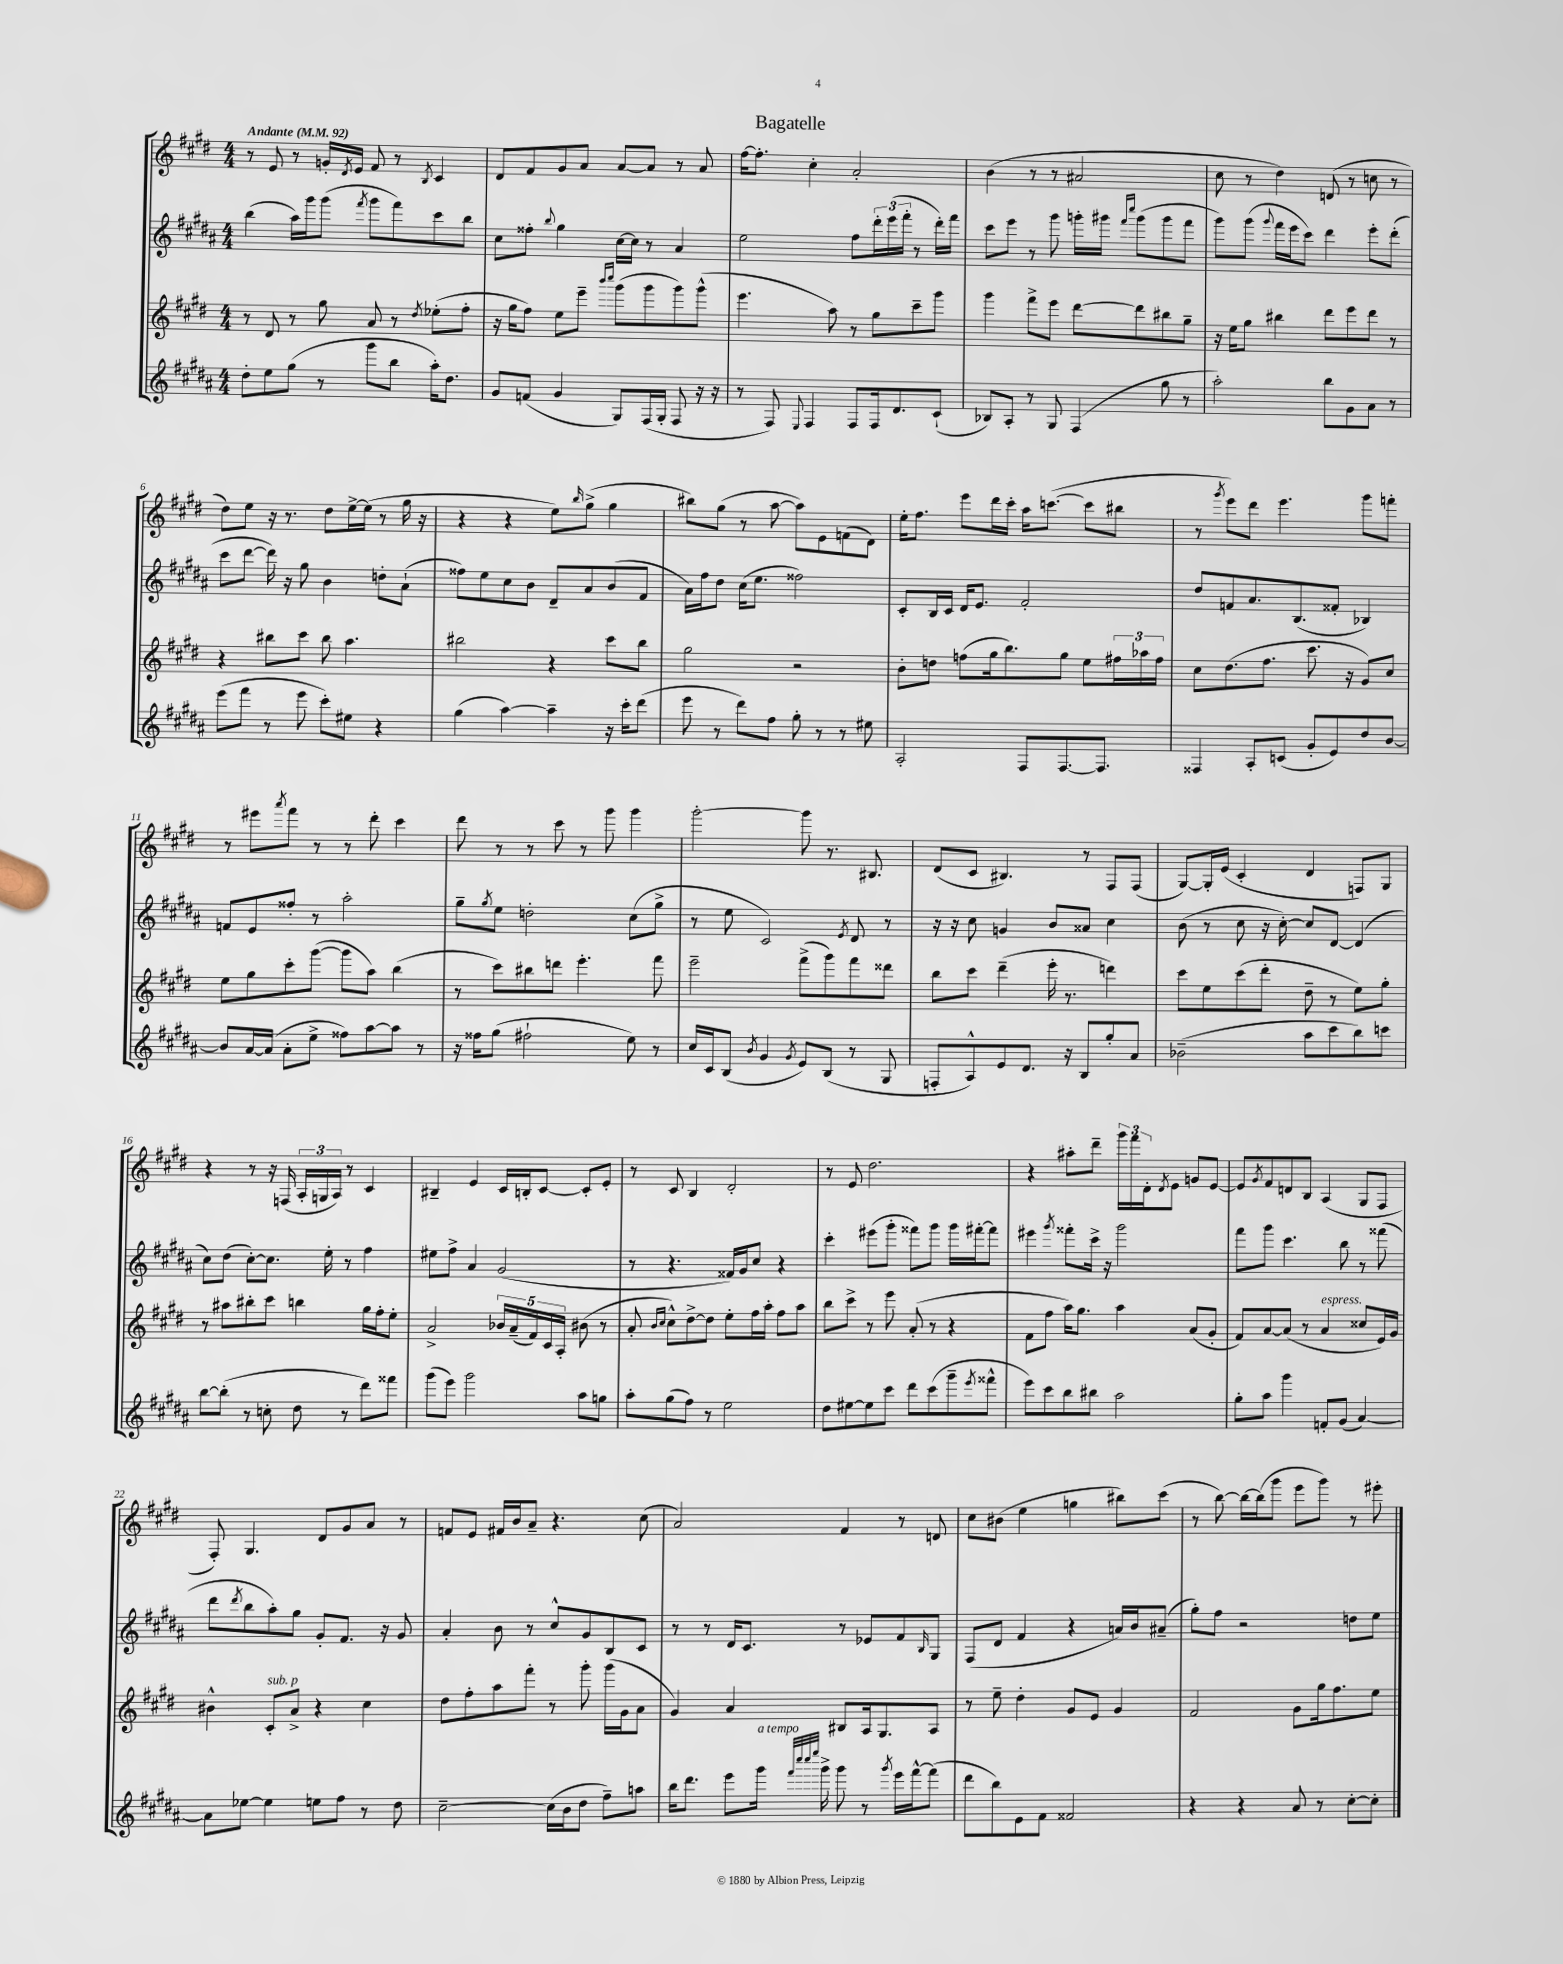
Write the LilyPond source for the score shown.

\header { title = "Bagatelle" }
<<
\new StaffGroup <<
\new Staff = "s0" {
    \clef treble \key e \major \numericTimeSignature \time 4/4 \tempo "Andante" 4 = 92
    r8 e'8 r8 g'16-. \acciaccatura { dis'8 } e'16 fis'8 r8 \acciaccatura { b8 } cis'4 |
    dis'8 fis'8 gis'8 a'8 a'8~ a'8 r8 a'8 |
    fis''16~ fis''8.-. cis''4-. a'2-. |
    b'4( r8 r8 ais'2 |
    cis''8 r8 dis''4) d'8( r8 c''8 r8 |
    dis''8) e''8 r16 r8. dis''8 e''16~-> e''16( r8 gis''16 r16 |
    r4 r4 e''8) \grace { b''16 } gis''8->( gis''4 |
    bis''8) gis''8( r8 a''8~ a''8) e'8 f'8( dis'8) |
    e''16-. fis''8. e'''8 dis'''16 cis'''16-. a''16 c'''8.~( c'''8 bis''8 |
    r8 \acciaccatura { gis'''8 } e'''8) dis'''8 e'''4. gis'''8 f'''8-. |
    r8 eis'''8 \acciaccatura { a'''8 } fis'''8 r8 r8 dis'''8-. cis'''4 |
    dis'''8 r8 r8 cis'''8 r8 gis'''8 gis'''4 |
    gis'''2~-. gis'''8 r8. bis8. |
    dis'8( cis'8 bis4.) r8 fis8 fis8( |
    gis8~) gis16-. e'16( cis'4-. dis'4 f8) gis8 |
    r4 r8 r16 f16( \tuplet 3/2 { a16-. g16 a16) } r8 cis'4 |
    bis4-- e'4 cis'16 b16-. cis'8~ cis'8-. e'8-. |
    r8 cis'8 b4 dis'2-. |
    r8 e'8 dis''2. |
    r4 ais''8-. dis'''8-- \tuplet 3/2 { gis'''16 fis'''16 dis'16-. } \acciaccatura { dis'8 } e'8 g'8 e'8~ |
    e'8 \acciaccatura { gis'8 } fis'8 d'8 b8 a4( gis8 fis8 |
    fis8-.) gis4. dis'8 gis'8 a'8 r8 |
    f'8 e'8 fis'16 b'16 a'8-- r4. cis''8( |
    a'2) fis'4 r8 d'8 |
    cis''8 bis'8( e''4 g''4 bis''8) cis'''8( |
    r8 b''8~) b''16~ b''16( gis'''8 e'''8 gis'''8) r8 eis'''8-. \bar "|." |
}
\new Staff = "s1" {
    \clef treble \key b \major \numericTimeSignature \time 4/4
    b''4( ais''16) gis'''16 gis'''8( \acciaccatura { fis'''8 } gis'''8 fis'''8) cis'''8 b''8 |
    cis''8 fisis''8-. \appoggiatura { b''8 } gis''4 cis''16~ cis''16 r8 ais'4 |
    e''2 fis''8 \tuplet 3/2 { dis'''16-. e'''16( fis'''16-. } r8 dis'''16-.) fis'''16 |
    cis'''8 e'''8 r8 gis'''8 g'''16-. gis'''16 \grace { fis'''16 cis''''16 } gis'''8( gis'''8 fis'''8 |
    gis'''8) gis'''8( \appoggiatura { gis'''8 } fis'''16 e'''16 cis'''8) dis'''4 e'''8-. dis'''8-.( |
    cis'''8 dis'''8~ dis'''16) r16 gis''8 b'4 d''8-. ais'8-!( |
    fisis''8) e''8 cis''8 b'8 dis'8-- ais'8 b'8( fis'8 |
    ais'16) fis''16 dis''8 cis''16( e''8. fisis''2) |
    cis'8-. b16 cis'16 dis'16 e'8. fis'2-. |
    dis''8 f'8 ais'8. b8.( fisis'8-. bes4) |
    f'8 e'8 fisis''8-. r8 ais''2-. |
    gis''8-- \acciaccatura { gis''8 } e''8 d''2-. cis''8( gis''8-> |
    r8 e''8 cis'2) \acciaccatura { e'8 } dis'8 r8 |
    r16 r16 cis''8 g'4 b'8 aisis'8 cis''4 |
    b'8( r8 cis''8 r16 cis''16~-.) cis''8 dis'8~ dis'4( |
    cis''8) dis''8( cis''8~-.) cis''8. e''16-. r8 fis''4 |
    eis''8 fis''8-> ais'4 gis'2( |
    r8 r4. fisis'16) gis'16 cis''8 r4 |
    cis'''4-. eis'''8( gis'''8-. fisis'''8) gis'''8 gis'''16 fis'''16~-. fis'''8 |
    eis'''4 \acciaccatura { gis'''8 } fisis'''8-. cis'''16-> r16 gis'''2 |
    fis'''8 gis'''8 cis'''4. b''8 r8 fisis'''8( |
    dis'''8 \acciaccatura { dis'''8 } b''8 ais''8-.) gis''8 gis'8-. fis'8. r16 gis'8 |
    ais'4-. b'8 r8 cis''8-^ gis'8 b8 cis'8 |
    r8 r8 dis'16 cis'8. r8 ees'8 fis'8 \grace { b16 } gis8 |
    fis8( dis'8 fis'4 r4 a'16) b'16 ais'8--( |
    gis''8-.) fis''8 r2 d''8 e''8 \bar "|." |
}
\new Staff = "s2" {
    \clef treble \key e \major \numericTimeSignature \time 4/4
    r8 dis'8 r8 gis''8 a'8 r8 \acciaccatura { dis''8 } ees''8-.( fis''8-. |
    r16 gis''16 fis''8) e''8 e'''8-- \grace { b'''16 cis''''16 } gis'''8( gis'''8 gis'''8) gis'''8-^( |
    e'''4. a''8) r8 gis''8 cis'''8-- gis'''8 |
    gis'''4 fis'''8-> e'''8 dis'''8~ dis'''8 bis''8 gis''8-- |
    r16 e''16 gis''8 bis''4 dis'''8 e'''8 dis'''8 r8 |
    r4 bis''8 cis'''8 bis''8 a''4. |
    bis''2 r4 cis'''8 bis''8 |
    gis''2 r2 |
    b'8-. d''8 f''8( gis''16 b''8.) gis''8 e''8 \tuplet 3/2 { fis''16 aes''16 fis''16 } |
    cis''8 dis''8.( fis''8. cis'''8. r16 gis'8) cis''8 |
    e''8 gis''8 cis'''8-. gis'''8~( gis'''8 a''8) b''4( |
    r8 cis'''8) bis''8 d'''8 e'''4.-. fis'''8 |
    e'''2-- fis'''8->( gis'''8) fis'''8 disis'''8 |
    b''8 cis'''8 dis'''4--( e'''16-. r8. d'''4) |
    cis'''8 e''8 cis'''8( dis'''8-. dis''8-- r8 e''8) gis''8-. |
    r8 ais''8 bis''8-. cis'''8 b''4 gis''16 fis''16-. e''8-. |
    a'2-> \tuplet 5/4 { bes'16 a'16--( fis'16) cis'16 a16-. } bis'8( r8 |
    a'8-. \grace { b'16 cis''16 } cis''8-^) dis''8~-> dis''8 e''8-. fis''16 a''16-. fis''8 a''8 |
    b''8 cis'''8-> r8 e'''8 a'8-.( r8 r4 |
    fis'8 fis''8 a''16) gis''8. a''4 a'8( gis'8-. |
    fis'8) a'8~ a'8( r8 a'4^\markup { \italic "espress." } cisis''8 e'16) gis'16 |
    bis'4-^ cis'8-.^\markup { \italic "sub. p" } a'8-> r4 cis''4 |
    dis''8 fis''8-. a''8 fis'''8-. r8 gis'''8-. gis'''16( gis'16 a'8 |
    gis'4) a'4 bis8 a16 gis8. a8 |
    r8 e''8-- dis''4-. gis'8 e'8 gis'4 |
    fis'2 gis'8 gis''16 fis''8. e''8 \bar "|." |
}
\new Staff = "s3" {
    \clef treble \key b \major \numericTimeSignature \time 4/4
    dis''8-. e''8 gis''8( r8 gis'''8 b''8 ais''16-.) dis''8. |
    gis'8 f'8( gis'4 gis8) fis16( gis16-. fis8 r16 r16 |
    r8 fis8) \appoggiatura { e8 } fis4 fis8 fis16 dis'8. cis'8-!( |
    bes8) ais8-. r8 gis8 fis4( gis''8 r8 |
    ais''2-.) b''8 gis'8 ais'8 r8 |
    e'''8( fis'''8 r8 e'''8 cis'''8-.) eis''8 r4 |
    gis''4( ais''4~) ais''4-- r16 cis'''16-. dis'''8( |
    e'''8 r8 dis'''8) fis''8 gis''8-. r8 r8 eis''8 |
    ais2-. fis8 fis8.~ fis8. |
    fisis4 ais8-. c'8( gis'8-. e'8) dis''8 b'8~ |
    b'8 ais'16~ ais'16( ais'8-. e''8-> fisis''8) ais''8~ ais''8 r8 |
    r16 fisis''16 gis''8( fis''2-! e''8) r8 |
    cis''16 cis'16 b8( \acciaccatura { b'8 } gis'4 \acciaccatura { gis'8 } e'8) b8( r8 gis8 |
    f8-. ais8-^) e'8 dis'8. r16 b8 gis''8-. ais'8 |
    bes'2--( ais''8 cis'''8 b''8) c'''8 |
    b''8~ b''8-.( r8 c''8-. dis''8 r8 dis'''8) fisis'''8 |
    gis'''8( e'''8) gis'''2 ais''8 g''8 |
    ais''8-. gis''8( fis''8) r8 e''2 |
    dis''8 eis''8~ eis''8 cis'''8 dis'''8 cis'''8( gis'''8-- \acciaccatura { e'''8 } fisis'''8-^ |
    e'''8) cis'''8 b''8 bis''8 ais''2 |
    gis''8-. ais''8 gis'''4 f'8-. gis'8( ais'4~) |
    ais'8 ees''8~ ees''4 e''8 fis''8 r8 dis''8 |
    cis''2~-- cis''16( b'16 dis''8 fis''8--) a''8 |
    b''16 dis'''8. e'''8 gis'''16^\markup { \italic "a tempo" } \grace { fis'''32 cis''''32 cis''''32 e''''32 } gis'''16-> gis'''8 r8 \acciaccatura { gis'''8 } e'''16 fis'''16~-^ fis'''8( |
    dis'''8 b''8) e'8 fis'8 fisis'2 |
    r4 r4 ais'8 r8 cis''8~-. cis''8-. \bar "|." |
}
>>
>>
